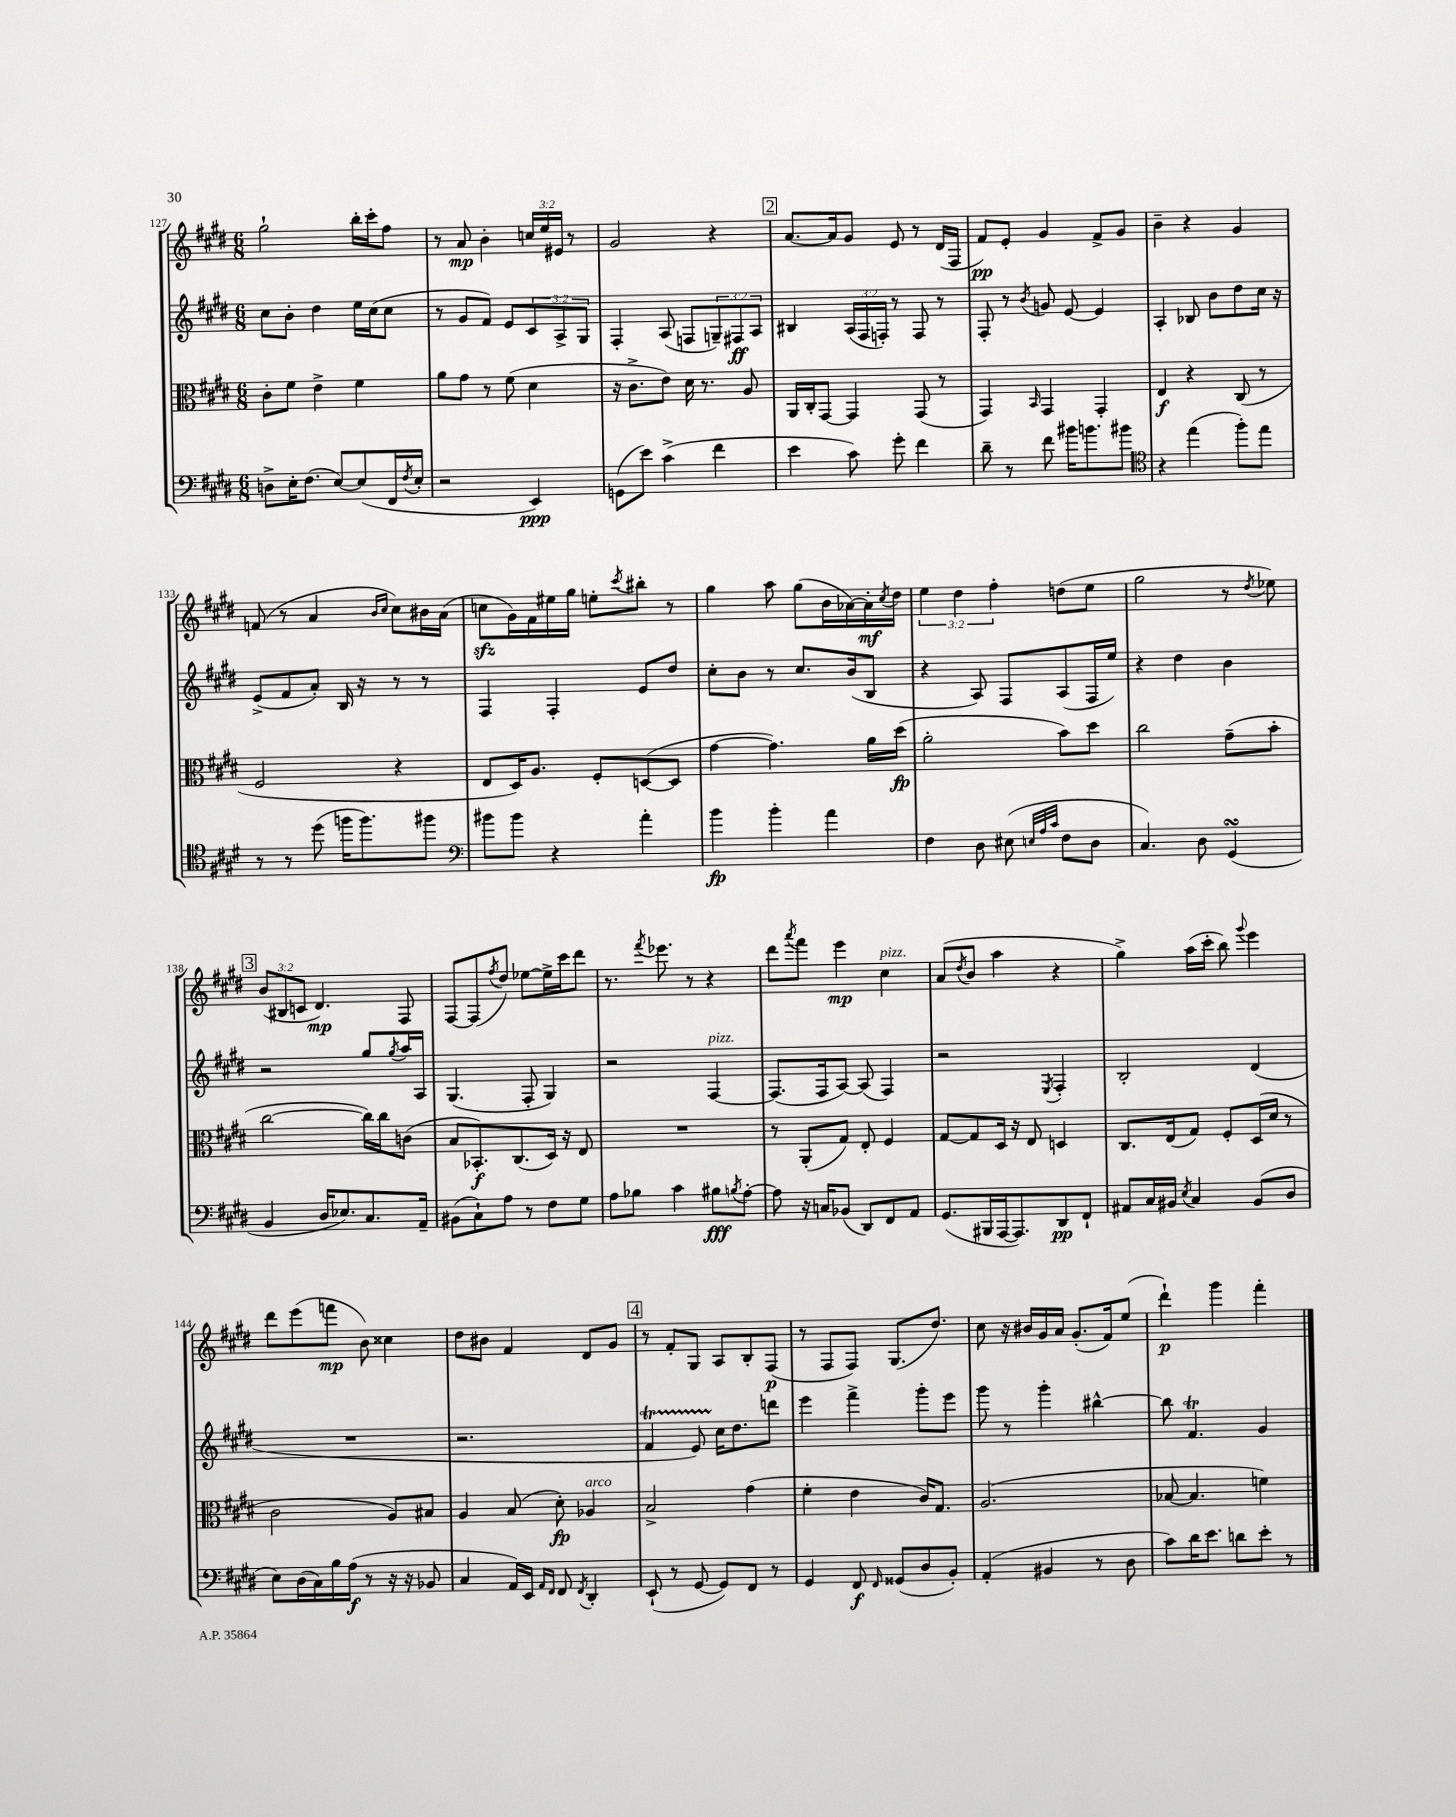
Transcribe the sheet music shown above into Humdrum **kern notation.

**kern	**kern	**kern	**kern
*staff4	*staff3	*staff2	*staff1
*clefF4	*clefC3	*clefG2	*clefG2
*k[f#c#g#d#]	*k[f#c#g#d#]	*k[f#c#g#d#]	*k[f#c#g#d#]
*M6/8	*M6/8	*M6/8	*M6/8
8D^	8c#'	8cc#	2gg#`
16E'	8f#	8b'	.
(8.F#	.	.	.
.	4e^	4dd#	.
[8E)	.	.	.
(8E]	4f#	16ee	16bb'
.	.	(16cc#	16ccc#'
16FF#	.	8cc#	8ff#
8qF#	.	.	.
16E'	.	.	.
=	=	=	=
2r	8a	8r	8r
.	8g#	8g#	8a
.	8r	8f#)	4b'
.	(8f#	8e	.
4EE)	4d#	12c#	24cc
.	.	.	24ee
.	.	12A^	24e#
.	.	.	8r
.	.	12G#	.
=	=	=	=
(8GG	16r	4F#'	2g#
.	8.c#^	.	.
8e)	.	.	.
(4c#^	8e)	(8A	.
.	16d#	8F	.
.	8.r	.	.
4f#	.	12G~)	4r
.	.	12F#	.
.	8A	.	.
.	.	12A	.
=	=	=	=
4e	16AA	4B#	[8.a
.	16C#'	.	.
.	[8GG#	.	.
.	.	.	16a]
8c#)	4GG#]	(24A	8g#
.	.	24F#	.
.	.	24F')	.
8g#'	.	8r	8e
4f#	(8GG#	8F	8r
.	8r	8r	(16d#
.	.	.	16F#
=	=	=	=
8d#~	4GG#)	8F#'	8f#)
8r	.	8r	8e'
.	16qqBB	8qb	.
8f#	4GG#	8g	4g#
16b#	.	[8e	.
8.b	.	.	.
.	4GG#'	4e]	8f#^
8b#	.	.	8g#
=	=	=	=
*clefC4	*	*	*
4r	4E	4A'	4b~
(4ee	4r	8B-	4r
.	.	8b	.
8ff#')	(8C#	8dd#	4g#
8ee	8r	16cc#	.
.	.	16r	.
=	=	=	=
8r	2F#	(8e^	(8f
8r	.	8f#	8r
(8dd#	.	8a')	4a
16ff	.	16B	.
8.ff)	.	16r	.
.	.	.	16qqb
.	.	.	16qqcc#
.	4r	8r	8cc#)
8ff#	.	8r	16b#
.	.	.	(16a
=	=	=	=
*clefF4	*	*	*
8b#	8E	4F#	8cc
8b#	16D#)	.	16g#)
.	8.A	.	16f#
4r	.	4F#'	16ee#
.	.	.	16gg#
.	8F#'	.	8ee'
.	.	.	8qccc#
4a'	([8D	8e	8bb#'
.	8D]	8dd#	8r
=	=	=	=
4b	[4g#	8cc#'	4gg#
.	.	8b	.
4b'	4.g#])	8r	8aa
.	.	8.cc#	(8gg#
4a	.	.	16b
.	.	(16b	[16a-)
.	16a	8B	16a-']
.	.	.	8qcc#
.	(16dd#	.	16dd#
=	=	=	=
4F#	2a'	4r	6ee
.	.	.	6dd#
8D#	.	8A)	.
.	.	.	6ff#'
(8E#	.	8F#	.
32qqE	.	.	.
32qqA	.	.	.
32qqc#	.	.	.
8F#	8b)	(8A	(8dd
8D#	8dd#	16F#	8ee
.	.	16ee)	.
=	=	=	=
4.C#)	2cc#	4r	2gg#
.	.	4dd#	.
8D#	.	.	.
(4GG#	(8g#~	4b	8r
.	.	.	8qdd#
.	8b'	.	8ee-)
=	=	=	=
4BB	[2cc#	2r	(12b
.	.	.	12B#
.	.	.	12c
16D#	.	.	4.d#)
8.E-)	.	.	.
8.C#	16cc#])	8gg#	.
.	16cc#	.	.
.	.	8qgg#	.
.	(8c	16aa	8F#
16AA~	.	16A	.
=	=	=	=
(8BB#	8B	(4.G#	[8F#
8C#`)	8.BB-')	.	(8F#]
.	.	.	8qff#
8A	.	.	8dd#)
.	(8.C#	.	.
8r	.	8F#'	[8ee-
8F#	16D#)	4G#)	16ee-^]
.	16r	.	16ccc#
8G#	8E	.	8ddd#
=	=	=	=
8A	2.r	2r	8.r
8B-	.	.	.
.	.	.	8qfff#
.	.	.	8.eee-
4c#	.	.	.
.	.	.	8r
8B#	.	[4F#	4r
8qB	.	.	.
[8A'	.	.	.
=	=	=	=
8A]	8r	(8.F#]	8ddd#
.	.	.	8qaaa
16r	(8AA'	.	8fff#
16C	.	16F#	.
(8BB-	8G#)	[8A)	4eee
8DD#)	8E'	(8A]	.
8FF#	4F#	4F#)	4cc#
8AA	.	.	.
=	=	=	=
(8.GG#	[8G#	2r	(8a
.	.	.	8qdd#
.	8G#]	.	8b
16BBB#	.	.	.
[16AAA	16D#	.	4aa
8.AAA])	16r	.	.
.	8E	.	.
.	.	8qE	.
8DD#	4D	4F#'	4r
8FF#`	.	.	.
=	=	=	=
8AA#	8.C#	2B'	4gg#^)
16C#	.	.	.
16BB#	(16E	.	.
8qE	.	.	.
4C#	8G#)	.	(16aa
.	.	.	16ccc#'
.	8F#'	.	8bb)
.	.	.	8qqggg#
(8BB#	(16D#	(4d#	4eee
.	16d#	.	.
8D#	8r	.	.
=	=	=	=
8E)	2c#	2.r	8ddd#
(16D#	.	.	(8eee
16C#)	.	.	.
16B	.	.	8fff
(16A	.	.	.
8r	.	.	8b)
16r	8A)	.	4cc##
16r	.	.	.
8BB-	8B#	.	.
=	=	=	=
4C#	4A	2.r	8dd#
.	.	.	8b#
16AA)	(8B	.	4f#
16EE	.	.	.
16qqAA	.	.	.
16qqFF#	.	.	.
8FF#	8d#')	.	.
8qFF#	.	.	.
4DD#'	4A-	.	8d#
.	.	.	8g#
=	=	=	=
(8EE`	2B^	4f#	8r
8r	.	.	8f#'
[8GG#	.	8e)	8G#
8GG#])	.	16cc#	8A
.	.	8.dd#	.
8FF#	(4g#	.	8B'
8r	.	8ddd	(8F#
=	=	=	=
4GG#	4f#'	4eee	8r
.	.	.	8F#
8FF#	4e	4fff#^	8F#)
16qqFF#	.	.	.
(8GG##	.	.	(8.G#
8D#	16c#)	8ggg#'	.
.	8.G#	.	8.dd#)
8BB')	.	8eee	.
=	=	=	=
(4AA'	(2.A	8ggg#	8cc#
.	.	8r	16r
.	.	.	16b#
4BB#	.	4ggg#'	16g#
.	.	.	16a
.	.	.	(8.g#'
8r	.	[4bb#^^	.
.	.	.	16f#)
8D#	.	.	(8ee
=	=	=	=
8c#)	[8B-	8bb#]	4ddd#`)
16d#	4.B-]	4.f#	.
8.e	.	.	.
.	.	.	4ggg#
8d	.	.	.
8e'	4f)	4g#	4fff#'
8r	.	.	.
==	==	==	==
*-	*-	*-	*-
